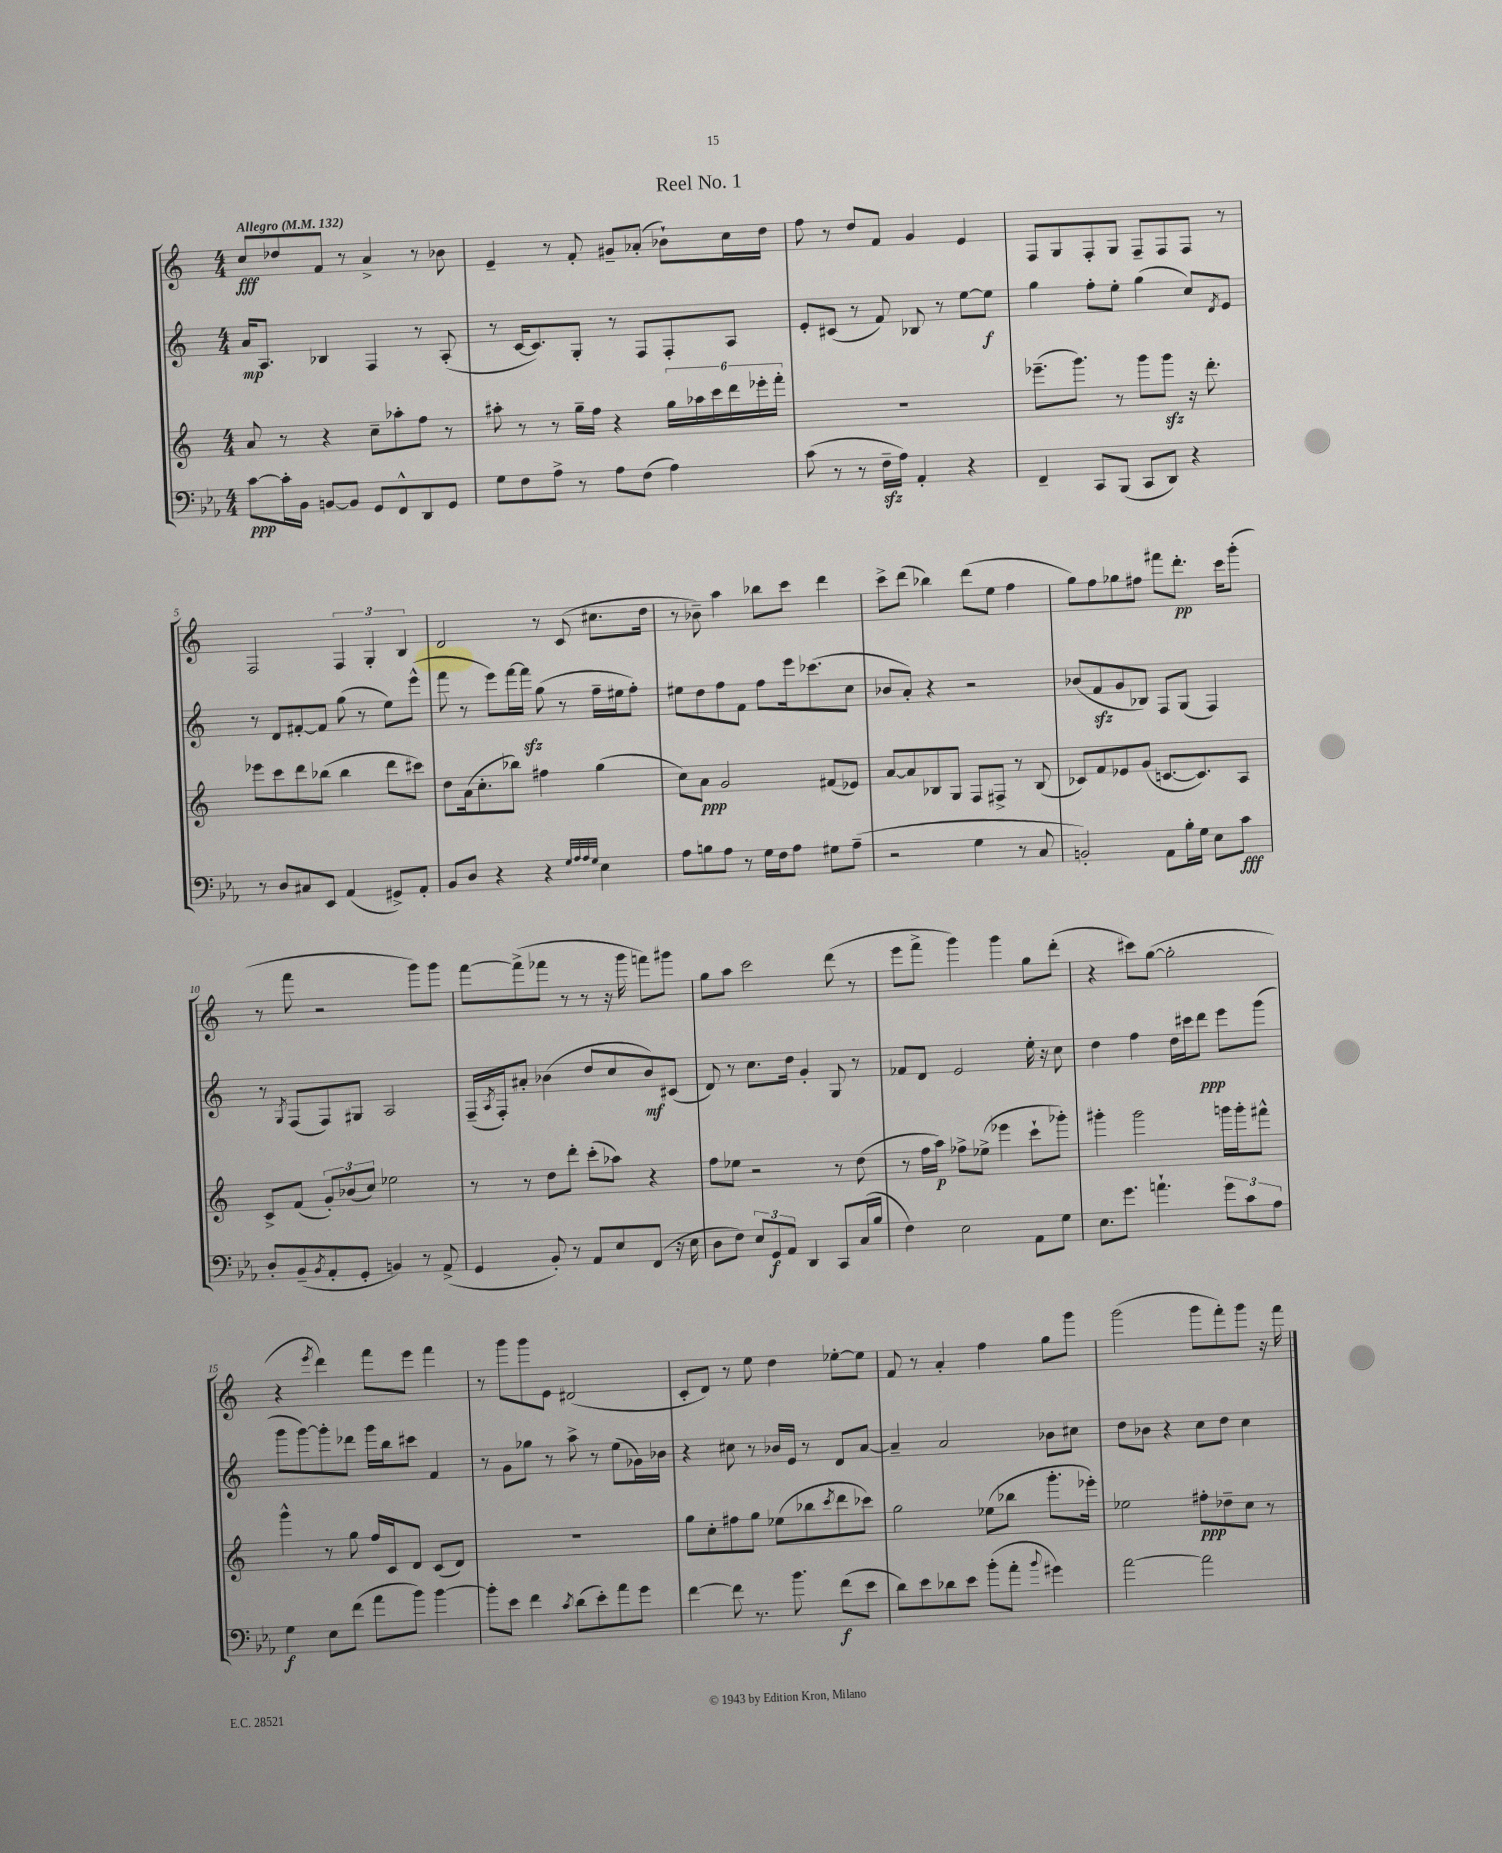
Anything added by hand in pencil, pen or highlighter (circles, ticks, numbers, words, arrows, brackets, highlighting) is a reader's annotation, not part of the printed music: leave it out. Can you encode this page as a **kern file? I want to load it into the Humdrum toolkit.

**kern	**kern	**kern	**kern
*staff4	*staff3	*staff2	*staff1
*clefF4	*clefG2	*clefG2	*clefG2
*k[b-e-a-]	*k[]	*k[]	*k[]
*M4/4	*M4/4	*M4/4	*M4/4
*MM132	*MM132	*MM132	*MM132
[8c	8a	16a	8cc
.	.	8.A	.
16c']	8r	.	8dd-
16BB-	.	.	.
[8BB	4r	4B-	8f
8BB]	.	.	8r
8GG	8cc~	4F	4a^
8FF^^	8aa-'	.	.
8DD	8ff	8r	8r
8GG	8r	(8A'	8b-
=	=	=	=
8G	8aa#'	8r	4e~
8F	8r	[16c	.
.	.	8.c])	.
8A-^	8r	.	8r
8r	16gg~	8G'	8f'
.	16ff	.	.
8A-	4r	8r	8g#~
(8F	.	8F	(8a-'
4A-)	24gg	8F'	8b-`)
.	24aa-	.	.
.	24ccc	.	.
.	24ddd	8A	16cc
.	24eee-'	.	.
.	.	.	16dd
.	24fff'	.	.
=	=	=	=
(8c	1r	8e'	8ff
8r	.	(8c#	8r
8r	.	8r	8dd
16F~	.	8f)	8f
16A-)	.	.	.
4AA-'	.	8B-	4g
.	.	8r	.
4r	.	[8ee	4e
.	.	8ee]	.
=	=	=	=
4FF~	(8.eee-~	4gg	8F
.	.	.	8G
.	8.ggg)	.	.
8CC	.	8ff'	8F'
(8BBB-	8r	8ee'	8G
8CC	8ggg	(4gg	8F~
8DD)	8ggg	.	8F
4r	16r	8cc)	8F
.	8.ddd'	.	.
.	.	8qd	.
.	.	8e	8r
=	=	=	=
8r	8eee-	8r	2F
8D	8ccc	8d	.
8C#	8ddd	[8f#'	.
8EE-	(8bb-	8f#]	.
(4AA-	4bb-	(8gg	6F
.	.	8r	.
.	.	.	6G'
8GG#^)	8ddd	8ee)	.
.	.	.	6B
8AA-'	8ccc#)	(8eee^^	.
=	=	=	=
8BB-	8dd	8fff	2d
8D	(16a	8r	.
.	8.cc'	.	.
4r	.	8eee)	.
.	8bb-)	[16fff	.
.	.	16fff]	.
4r	4ff#	(8gg	8r
.	.	8r	(8c
32qqG	.	.	.
32qqA-	.	.	.
32qqA-	.	.	.
32qqG	.	.	.
4E-	(4gg	16ff~	8.cc#
.	.	16ee#	.
.	.	8ff')	.
.	.	.	16dd
=	=	=	=
8A-	8cc)	8ee#	8r
8B	8a	8dd	8b-~)
8A-	2g	8ff	4aa
8r	.	8f	.
16G	.	8ff	8bb-
16F	.	.	.
8A-	.	16eee	8ccc
.	.	(8.ccc-	.
8G#	(8f#	.	4ddd
(8A-~	8e-)	8cc	.
=	=	=	=
2r	[8a	8b-	8ccc^
.	8a]	8a')	(8ddd
.	8B-	4r	4bb-)
.	8G	.	.
4G	8F	2r	(8ddd
.	8F#^	.	8ee
8r	8r	.	4ff
8C	(8B-	.	.
=	=	=	=
2BB')	8c-)	(8b-	8gg)
.	8f	8f	8ff
.	8e-	8g	8gg-
.	(8g	8B-)	8ff#
8AA-	[8.c	8F	8fff#
16B-'	.	(8G	8.ddd'
16G	8.c])	.	.
8E-	.	4F)	.
.	.	.	16ccc
8c	8A	.	(8ggg'
=	=	=	=
8D'	8c^	8r	8r
.	.	8qG	.
(8BB-~	(8f	(8F	8fff
8qBB-	.	.	.
8AA-'	12g')	8F)	2r
.	(12b-	.	.
8GG'	.	8G#	.
.	12cc)	.	.
4BB)	2ee-	2A	.
8r	.	.	8ggg)
(8AA-^	.	.	8ggg
=	=	=	=
4GG	8r	(16F~	[8fff
.	.	8qA	.
.	.	16F')	.
.	8r	8a#'	(8fff^]
8BB-')	8dd	(4b-	8fff-
8r	8ddd'	.	8r
8AA-	(8ccc'	8dd	8r
8E-	8aa-)	8cc	16r
.	.	.	16ggg
(8FF	4r	8b-)	8fff)
16r	.	(8c#	8ggg#
16E-	.	.	.
=	=	=	=
8D	8ff	8d)	8gg
8F)	8ee-	8r	8aa
12E-	2r	8.cc	2ccc
12GG	.	.	.
12AA-	.	.	.
.	.	16dd	.
4DD	.	4g'	.
8CC	8r	8G	(8ddd
(16C	(8dd	8r	8r
16B-	.	.	.
=	=	=	=
4F)	8r	8f-	8eee
.	16ff	8d	8fff^
.	16aa)	.	.
2E-	8ff-^	2e	4ggg)
.	(8ee-^	.	.
.	4eee-	.	4ggg
8AA-	8ccc`	16ee'	8gg
.	.	16r	.
8G	8ggg-')	8cc	(8ddd'
=	=	=	=
8.E-	4ggg#'	4dd	4r
8.g	.	.	.
.	2ggg#	4ff	8ccc#)
4.a`	.	.	([8gg
.	.	16dd	2gg']
.	.	16ccc#	.
.	.	8ddd	.
12g	16ggg	8eee	.
.	16ggg'	.	.
12c	.	.	.
.	8fff#^^	(8ggg	.
12A-	.	.	.
=	=	=	=
4G	4ggg^^	8ggg	4r
.	.	[8ggg)	.
.	.	.	8qeee
8E-	8r	8ggg']	4ddd)
(8f	8gg	8ddd-	.
8a-	16ff	16ggg	8fff
.	16c	16bb	.
8b-)	8d	8ccc#	8eee
[4b-	(8c	4f	4fff
.	8d)	.	.
=	=	=	=
8b-']	1r	8r	8r
8e-	.	8g	8ggg
4f	.	8gg-	8ggg
.	.	8r	8e
8qc	.	.	.
(8d	.	8aa^	(2d#
8e-')	.	8r	.
8a-	.	(8ee	.
8g	.	16g-)	.
.	.	16b-	.
=	=	=	=
[4f	8gg	4r	8c'
.	8cc'	.	8d)
8f]	8ff#	8cc#	8r
8.r	8gg	8r	8ee
.	(8ee-	16b-	4dd
8.b-	.	16e	.
.	8bb-	8r	.
.	8qccc	.	.
(8f	8ddd	8d	[8ee-'
8e-	8ccc-)	[8a	8ee-]
=	=	=	=
8d)	2gg	4a~]	8f
8e-	.	.	8r
8d-	.	2a	4a'
8e-	.	.	.
(8b-'	(8ee-	.	4ff
8a-'	8bb-	.	.
8qqb-	.	.	.
4g#)	8.ggg'	8b-	8gg
.	.	8cc#	8ggg
.	16eee-')	.	.
=	=	=	=
[2a-	2ee-	8dd	(2ggg
.	.	8b-	.
.	.	4r	.
2a-]	8ff#'	8cc	8ggg
.	8dd-~	8dd	8fff')
.	8cc	4cc	8ggg
.	8r	.	16r
.	.	.	16fff
==	==	==	==
*-	*-	*-	*-
